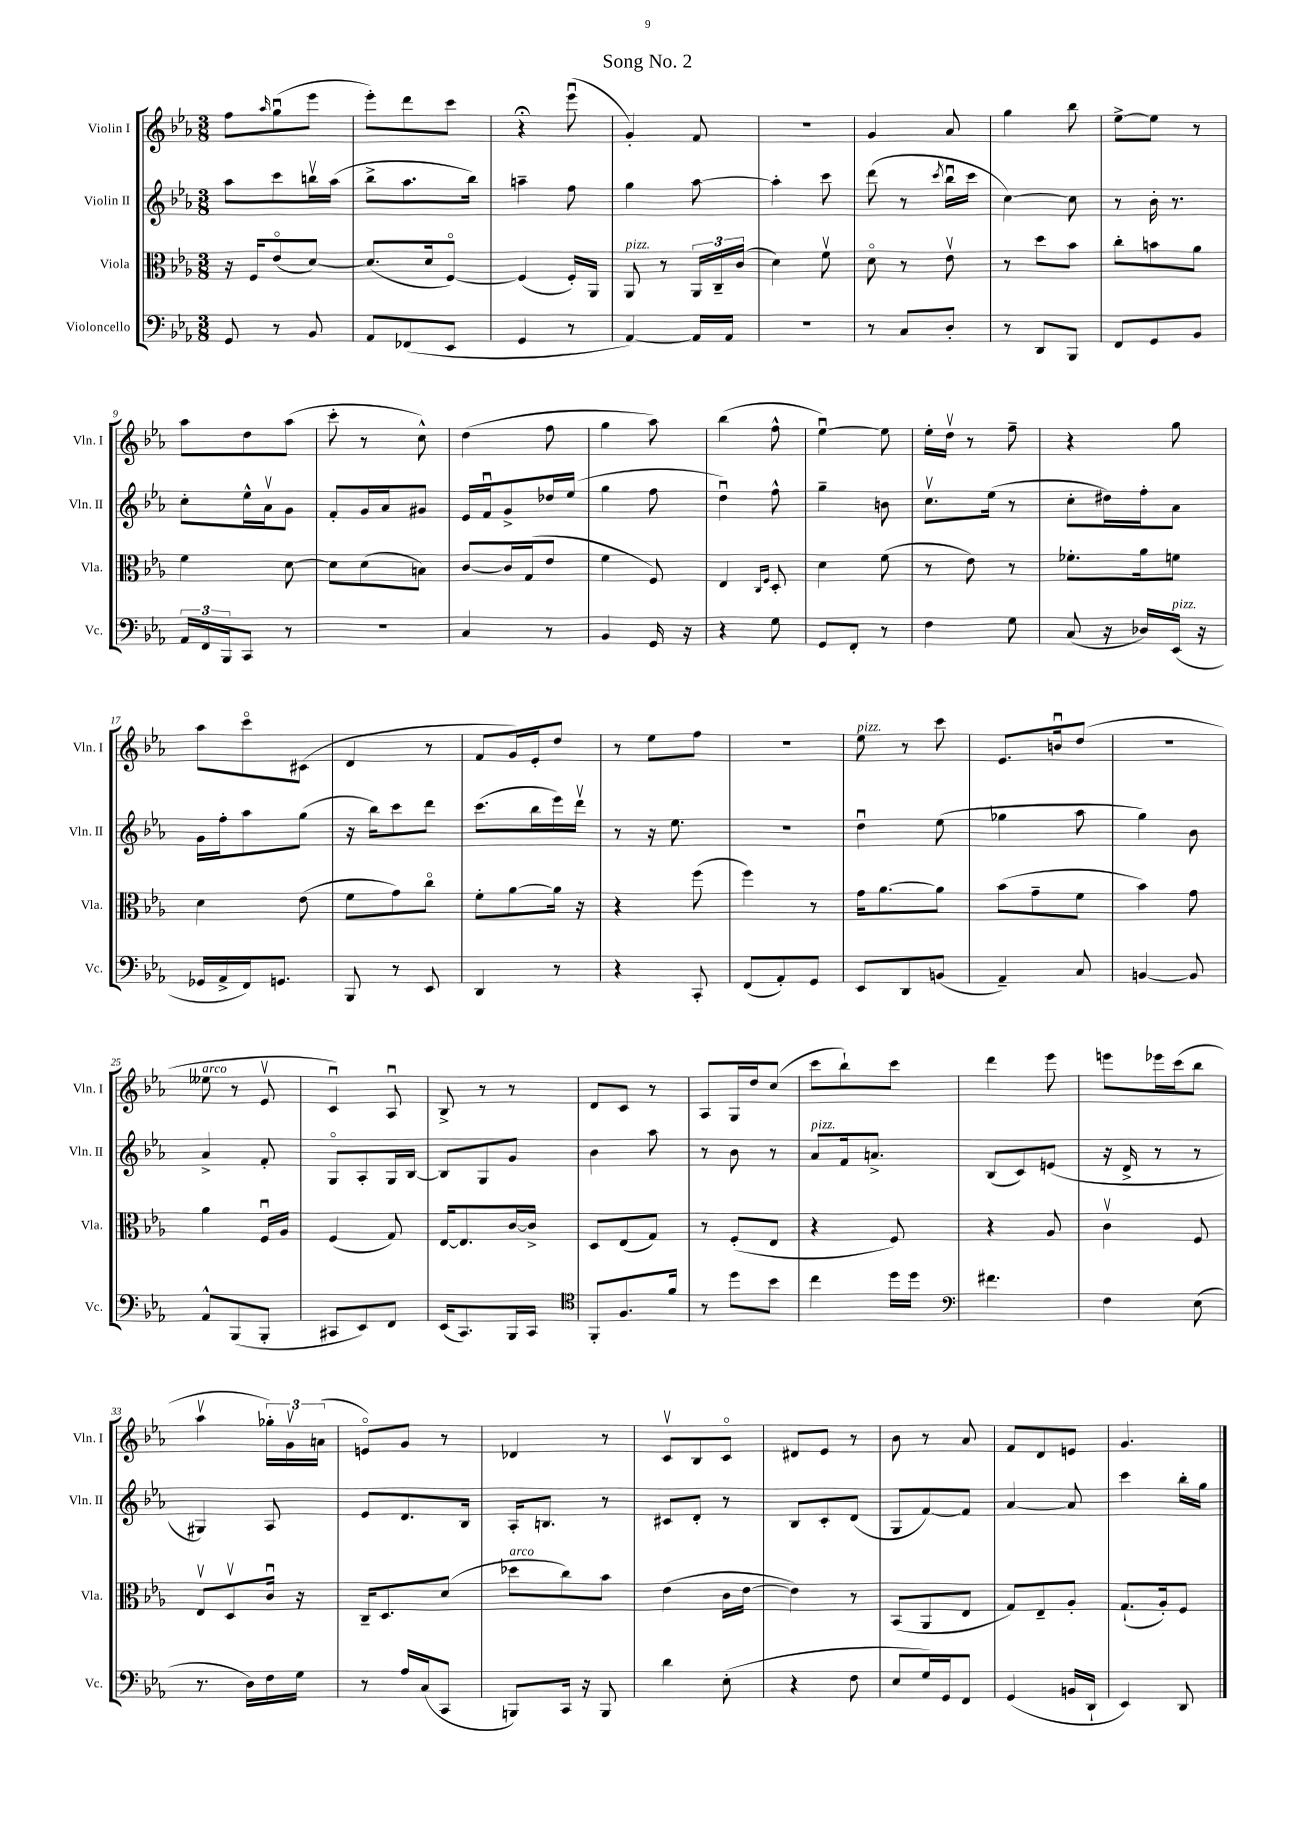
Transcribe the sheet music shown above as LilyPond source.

\header { title = "Song No. 2" }
<<
\new StaffGroup <<
\new Staff = "s0" \with { instrumentName = "Violin I" shortInstrumentName = "Vln. I" } {
    \clef treble \key ees \major \numericTimeSignature \time 3/8
    f''8 \grace { aes''16 } g''8\downbow( ees'''8 |
    ees'''8-.) d'''8 c'''8 |
    r4\fermata ees'''8\downbow( |
    g'4-.) f'8 |
    R4. |
    g'4 aes'8 |
    g''4 bes''8 |
    ees''8~-> ees''8 r8 |
    aes''8 d''8 aes''8( |
    c'''8-. r8 c''8-^) |
    d''4( f''8 |
    g''4 aes''8) |
    bes''4( f''8-^ |
    ees''4~\downbow) ees''8 |
    ees''16-. d''16\upbow r8 f''8-- |
    r4 g''8 |
    aes''8 c'''8\flageolet cis'8( |
    d'4 r8 |
    f'8 g'16) ees'16-. d''8 |
    r8 ees''8 f''8 |
    R4. |
    ees''8^\markup { \italic "pizz." } r8 c'''8 |
    ees'8. b'16\downbow d''8( |
    R4. |
    eeses''8^\markup { \italic "arco" } r8 ees'8\upbow |
    c'4\downbow) aes8\downbow |
    bes8-> r8 r8 |
    d'8 c'8 r8 |
    aes8 g16 d''16 c''8( |
    c'''8 bes''8-!) c'''8 |
    d'''4 ees'''8 |
    e'''8 ees'''16 c'''16( bes''8 |
    aes''4\upbow \tuplet 3/2 { ges''16-.) g'16\upbow a'16( } |
    e'8\flageolet) g'8 r8 |
    des'4 r8 |
    c'8\upbow bes8 c'8\flageolet |
    dis'8 ees'8 r8 |
    bes'8 r8 aes'8 |
    f'8 d'8 e'8 |
    g'4. \bar "|." |
}
\new Staff = "s1" \with { instrumentName = "Violin II" shortInstrumentName = "Vln. II" } {
    \clef treble \key ees \major \numericTimeSignature \time 3/8
    aes''8 c'''8 b''16\upbow aes''16( |
    bes''8-> aes''8. bes''16) |
    a''4-- f''8 |
    g''4 aes''8~ |
    aes''4-. c'''8 |
    d'''8( r8 \acciaccatura { c'''8 } bes''16\downbow c'''16 |
    c''4~) c''8 |
    r8 bes'16-. r8. |
    c''8-. ees''16-^ aes'16\upbow g'8 |
    f'8-. g'16 aes'16 gis'8 |
    ees'16 f'16\downbow g'8-> des''16 ees''16( |
    g''4 f''8 |
    d''4\downbow) f''8-^ |
    g''4-- b'8 |
    c''8.\upbow ees''16( r8 |
    c''8-. dis''16) f''16-. aes'8 |
    g'16 f''16-. aes''8 g''8( |
    r16 bes''16) c'''8 d'''8 |
    c'''8.( bes''16 ees'''16) d'''16\upbow |
    r8 r16 ees''8. |
    R4. |
    d''4\downbow ees''8( |
    ges''4 aes''8 |
    g''4) bes'8 |
    aes'4-> f'8-. |
    g8\flageolet aes8-. g16 bes16~ |
    bes8 g8 g'8 |
    bes'4 aes''8 |
    r8 bes'8 r8 |
    aes'8^\markup { \italic "pizz." } f'16 a'8.-> |
    bes8( c'8) e'8( |
    r16 d'16-> r8 r8 |
    gis4) aes8 |
    ees'8 d'8. bes16 |
    aes16-. b8. r8 |
    cis'8 d'8-. r8 |
    bes8 c'8-. d'8( |
    g8 f'8~) f'8 |
    aes'4~ aes'8 |
    c'''4 bes''16-. g''16 \bar "|." |
}
\new Staff = "s2" \with { instrumentName = "Viola" shortInstrumentName = "Vla." } {
    \clef alto \key ees \major \numericTimeSignature \time 3/8
    r16 f16 ees'8\flageolet( d'8~) |
    d'8.( d'16 f8~\flageolet) |
    f4( f16-.) aes,16 |
    aes,8^\markup { \italic "pizz." } r8 \tuplet 3/2 { aes,16 c16-- c'16( } |
    d'4) f'8\upbow |
    d'8\flageolet r8 ees'8\upbow |
    r8 d''8 bes'8 |
    c''8-. b'8 aes'8 |
    f'4 d'8~ |
    d'8 d'8( b8) |
    c'8~ c'16 g16( ees'8 |
    f'4 f8) |
    ees4 \grace { c16 f16 } d8-. |
    d'4 f'8( |
    r8 ees'8) r8 |
    fes'8.-. aes'16 f'8 |
    d'4 ees'8( |
    f'8 g'8) c''8\flageolet |
    f'8-. aes'8~ aes'16 r16 |
    r4 f''8( |
    f''4) r8 |
    g'16 aes'8.~ aes'8 |
    bes'8( g'8-- f'8 |
    bes'4) g'8 |
    aes'4 f16\downbow aes16 |
    f4( g8) |
    ees16~ ees8. c'16~ c'16-> |
    d8 ees8( g8) |
    r8 f8-.( ees8 |
    r4 f8) |
    r4 aes8 |
    c'4\upbow f8 |
    ees8\upbow d8\upbow c'16\downbow r16 |
    c16-- d8. d'8( |
    des''8^\markup { \italic "arco" } c''8) bes'8 |
    ees'4( c'16 ees'16~ |
    ees'4) r8 |
    bes,8( aes,8 ees8 |
    g8) ees8-- aes8-. |
    g8.-!( aes16-.) f8 \bar "|." |
}
\new Staff = "s3" \with { instrumentName = "Violoncello" shortInstrumentName = "Vc." } {
    \clef bass \key ees \major \numericTimeSignature \time 3/8
    g,8 r8 bes,8 |
    aes,8 fes,8( ees,8 |
    g,4 r8 |
    aes,4~) aes,16 aes,16 |
    R4. |
    r8 c8 d8-. |
    r8 d,8 bes,,8 |
    f,8 g,8 bes,8 |
    \tuplet 3/2 { aes,16 f,16 bes,,16 } c,8 r8 |
    R4. |
    c4 r8 |
    bes,4 g,16 r16 |
    r4 g8 |
    g,8 f,8-. r8 |
    f4 g8 |
    c8( r16 des16) ees,16^\markup { \italic "pizz." }( r16 |
    ges,16 aes,16-> f,16) g,8. |
    bes,,8 r8 ees,8 |
    d,4 r8 |
    r4 c,8-. |
    f,8( aes,8-.) g,8 |
    ees,8 d,8 b,8( |
    aes,4--) c8 |
    b,4~ b,8 |
    aes,8-^ bes,,8( bes,,8-. |
    cis,8 ees,8) f,8 |
    ees,16( c,8.) bes,,16 c,16 |
    \clef tenor f,8-. f8. f'16 |
    r8 d''8 bes'8 |
    c''4 d''16 d''16 |
    \clef bass fis'4. |
    f4 ees8( |
    r8. d16) f16 g16 |
    r8 aes16 c16( c,8 |
    b,,8) c,16 r16 b,,8 |
    d'4 ees8-.( |
    r4 f8 |
    ees8 g16) g,16 f,8 |
    g,4( b,16 d,16-! |
    ees,4) d,8 \bar "|." |
}
>>
>>
